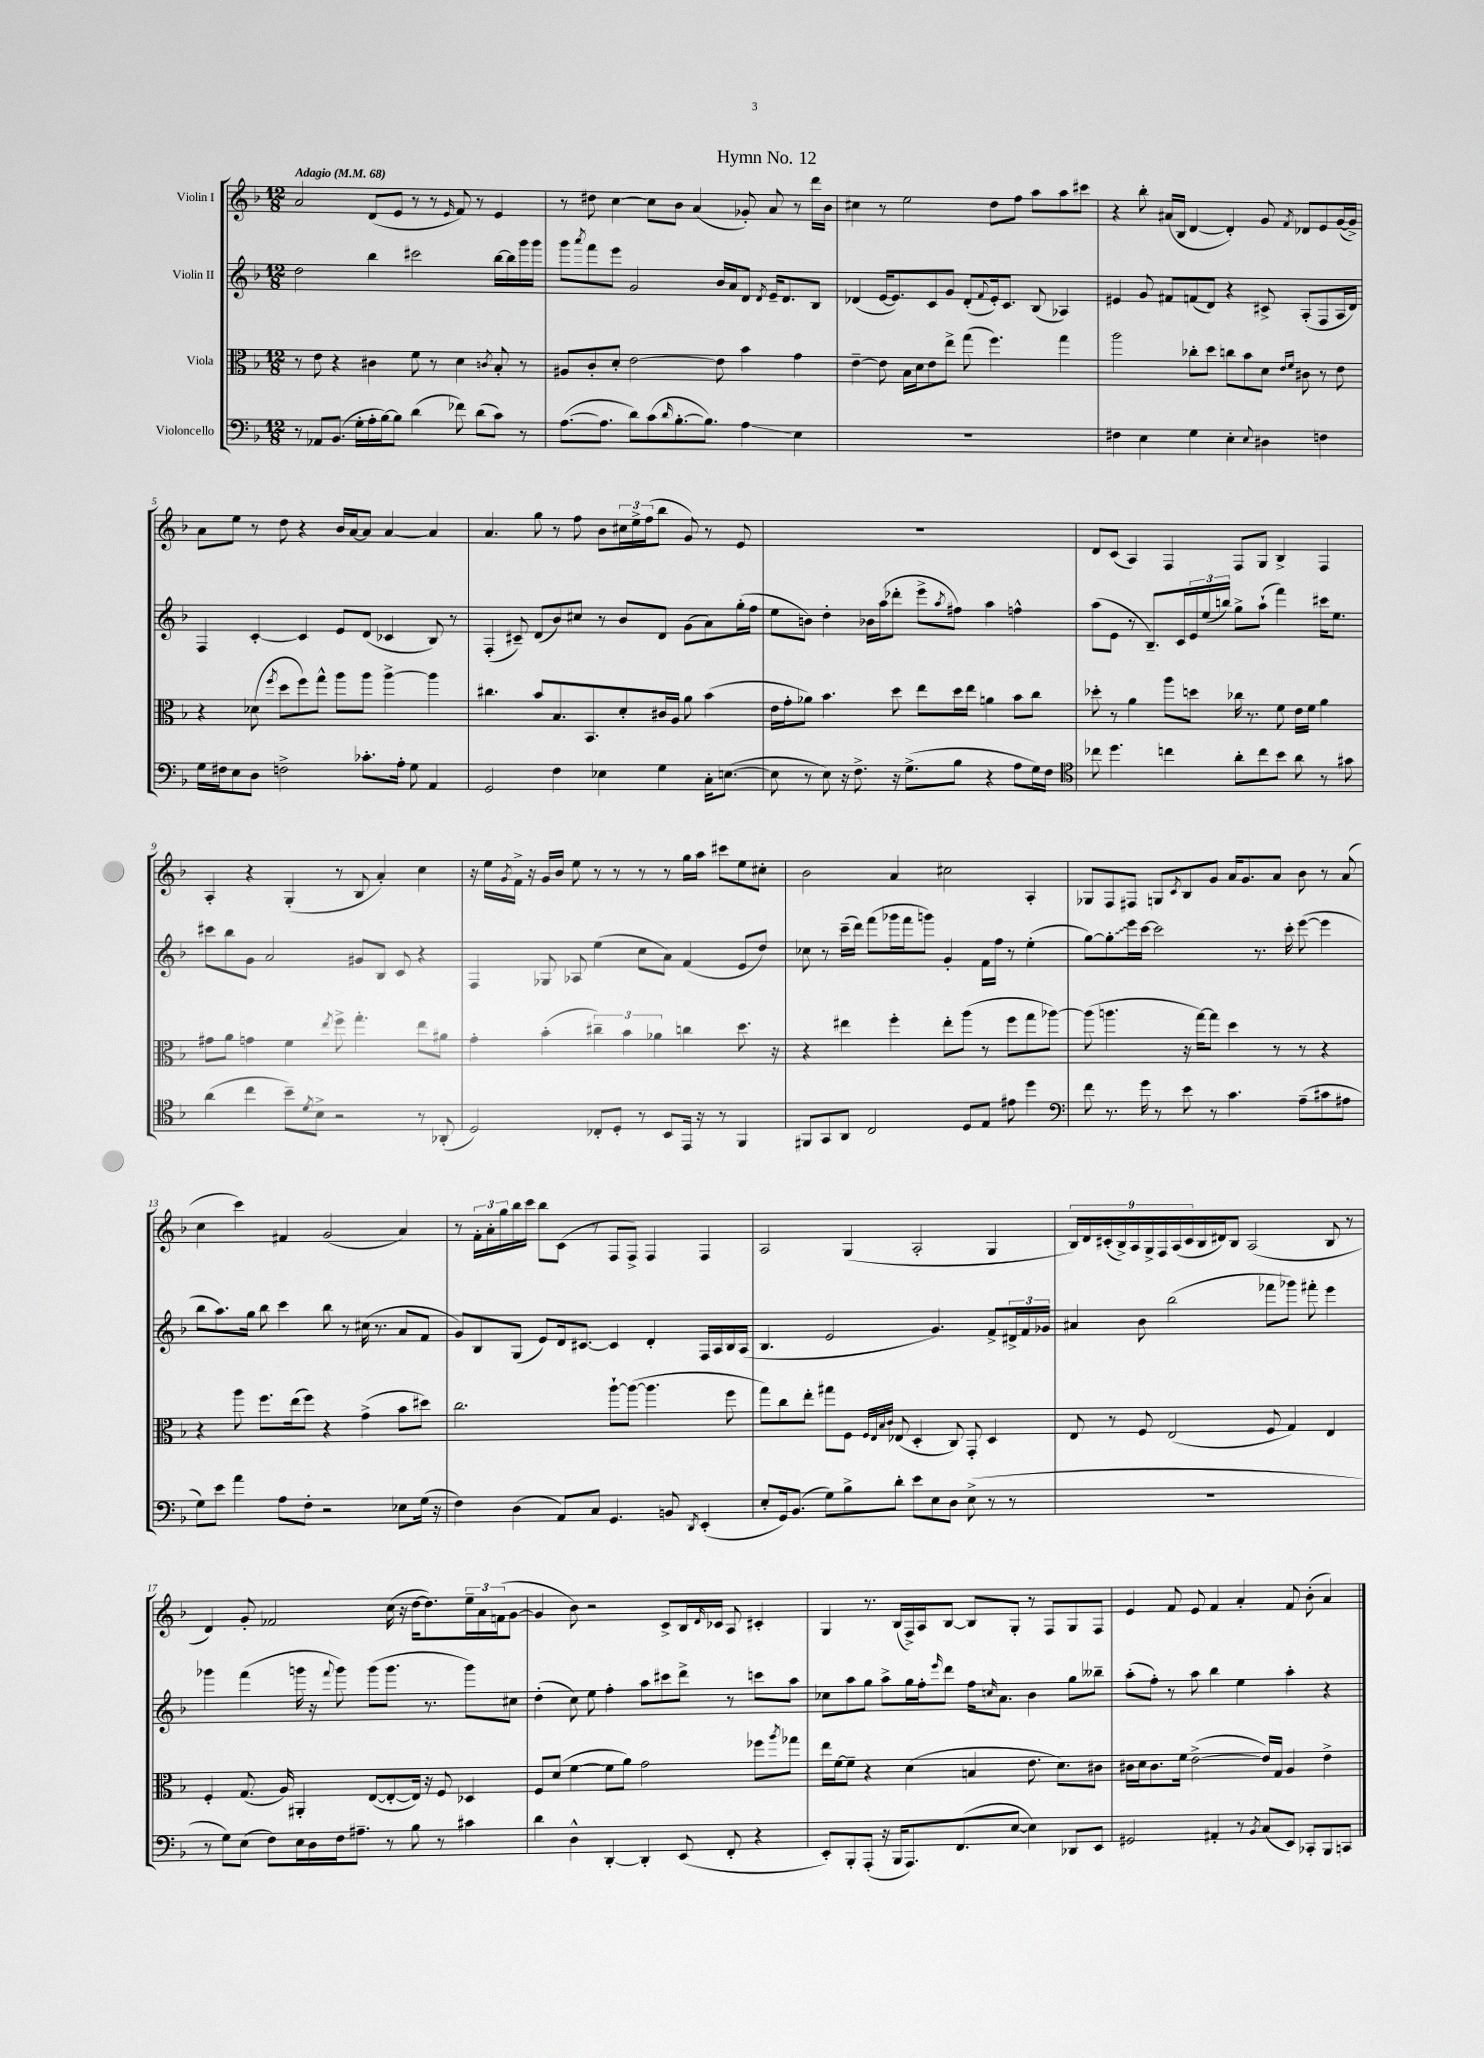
\header { title = "Hymn No. 12" }
<<
\new StaffGroup <<
\new Staff = "s0" \with { instrumentName = "Violin I" } {
    \clef treble \key f \major \numericTimeSignature \time 12/8 \tempo "Adagio" 4 = 68
    a'2 d'8( e'8 r8 r8 \grace { e'16 } f'8) r8 e'4 |
    r8 dis''8 c''4~ c''8 bes'8 a'4( ges'8-.) a'8 r8 d'''16 bes'16 |
    cis''4 r8 e''2 d''8 f''8 a''8 a''8 cis'''8 |
    r4 bes''8-. ais'16( bes16 d'4~ d'4-.) g'8 \acciaccatura { f'8 } des'8 e'8 g'16~( g'16->) |
    a'8 e''8 r8 d''8 r4 bes'16 a'16~ a'8 a'4~ a'4 |
    a'4. g''8 r8 f''8 bes'8 \tuplet 3/2 { cis''16 e''16-> f''16( } bes''8 g'8) r8 e'8 |
    R1. |
    d'8 c'8( a4) f4 f8 g8 bes4-> f4 |
    a4-. r4 g4-.( r8 bes8 a'4-.) c''4 |
    r16 e''16 \acciaccatura { g'8 } f'16-> r16 g'16 bes'16 e''8 r8 r8 r8 r8 g''16 a''16 cis'''8 e''8 cis''8-. |
    bes'2 a'4 cis''2 a4-. |
    ges8 f8 fis8 g8 \acciaccatura { c'8 } bes8 g'8 a'16 g'8. a'8 bes'8 r8 a'8( |
    c''4 c'''4) fis'4 g'2( a'4) |
    r8 \tuplet 3/2 { f'16-. a'16-. g''16 } bes''16 c'''16 bes''8 c'8( r8 f8 f8->) f4 f4 |
    a2 g4( a2-. g4 |
    \tuplet 9/8 { bes16) d'16 cis'16-.( bes16->) a16 g16-> f16 a16( cis'16 } bes16 dis'16) bes8 a2( bes8 r8 |
    d'4) g'8-. fes'2 c''16( r16 d''16~ d''8.) \tuplet 3/2 { e''16-- a'16 f'16( } g'8~ |
    g'4 bes'8) r2 c'8-> bes16 \grace { d'16 } ces'16 a8 cis'4-. |
    g4 r8. bes16( f16->) a16 bes8~ bes8 g8-. r8 f8 g8 f8 |
    e'4 f'8 e'8 f'4 a'4-. f'8 bes'8-.( a'4) \bar "|." |
}
\new Staff = "s1" \with { instrumentName = "Violin II" } {
    \clef treble \key f \major \numericTimeSignature \time 12/8
    d''2 bes''4 cis'''2 bes''16~ bes''16 g'''16 g'''16 |
    g'''8 \acciaccatura { a'''8 } f'''8 e'''8 g'2 bes'16 a'16 d'8 \acciaccatura { d'8 } e'16-- d'8. bes8 |
    des'4( e'16~ e'8.) c'8 g'8 des'8-.( \appoggiatura { f'8 } e'16-.) c'8. bes8( aes4) |
    eis'4 g'8 fis'8 f'8( d'8) r4 cis'8-> a8-.( f8 a16 d'16) |
    f4 c'4~-. c'4 e'8 d'8( ces'4 bes8) r8 |
    f4-.( cis'8--) d'8( bes'8) cis''8 r8 bes'8 d'8 g'8( a'8) g''16-.( f''16 |
    e''8 b'8) d''4-. bes'16 a''16( des'''8-. e'''8-> \acciaccatura { a''8 } fis''8) a''4 f''4-^ |
    a''8( e'8 r8 bes8.--) c'16 \tuplet 3/2 { e'16 e''16( b''16) } g''8-> a''8-!( f'''4) cis'''16 e''8. |
    cis'''8 bes''8 g'8 a'2 gis'8 bes8 c'8 r4 |
    f4 ges8 aes8 e''4( c''8 a'8) f'4( e'8 d''8) |
    ces''8 r8 c'''16--( d'''16) f'''8( ges'''16 f'''16 g'''8) g'4-. f'16 f''16 r8 e''4-.( |
    g''8~) \once \override Glissando.style = #'zigzag g''8-.\glissando e'''16 c'''16~ c'''2 r8. c'''16-. e'''8~( e'''4 |
    bes''8 a''8.) g''16 bes''8 c'''4 bes''8 r8 cis''16( r8. a'8 f'8 |
    g'8) bes8 g8( e'8) d'16 cis'8.~ cis'4 d'4-. f16 a16 bes16 a16( |
    bes4. e'2 g'4.) f'8-> \tuplet 3/2 { dis'16-> f'16 ges'16 } |
    ais'4 bes'8 bes''2( fes'''8 ges'''8) fis'''8-. e'''4 |
    ges'''4 f'''4( g'''16 r16 \appoggiatura { f'''8 } g'''8) g'''8( g'''8. r8. g'''8) cis''8 |
    d''4-.( c''8) e''8 f''4-. a''8 cis'''8 d'''8-> r8 c'''8 a''8 |
    ces''8 a''8 g''8 a''8-> g''16 f''16-. \grace { e'''16 } d'''8 f''16 \grace { c''16 } a'8. bes'4 g''8 beses''8-- |
    a''8-.( f''8-.) r8 a''8 bes''4 e''4 a''4-. r4 \bar "|." |
}
\new Staff = "s2" \with { instrumentName = "Viola" } {
    \clef alto \key f \major \numericTimeSignature \time 12/8
    r8 e'8 r4 cis'4 f'8 r8 d'4 \acciaccatura { c'8 } bes8-. r8 |
    ais8 c'8-. d'8-. e'2~ e'8 bes'4 g'4 |
    e'4~-- e'8 bes16 d'16 e'8 e''8-> g''8( f''4.) g''4 |
    a''2 ces''8-. d''8 c''8 bes'8 d'8 \grace { e'16 f'16 } cis'8 r8 e'8 |
    r4 des'8( \acciaccatura { f''8 } d''8 f''8) g''8-^ a''8 a''8 a''4~-> a''4 |
    cis''4. bes'8 bes8. bes,8. d'8-. cis'16 a16 a'8 bes'4( |
    e'16 g'16-. aes'8) bes'4. d''8 e''8 d''16 e''16 a'4 bes'8 c''8 |
    des''8-. r8 a'4 a''8 d''8 ces''16 r8. f'8 e'16 f'16 a'4 |
    gis'8 a'8 g'4 f'4 \acciaccatura { e''8 } f''8-> g''4.-. e''8 ais'8 |
    g'4-. bes'4-.( \tuplet 3/2 { cis''4--) bes'4 aes'4 } c''4 d''8. r16 |
    r4 eis''4 f''4-. eis''8-. a''8( r8 f''8 g''8 aes''8~) |
    aes''8( a''4. r16 g''16~) g''8 d''4 r8 r8 r4 |
    r4 a''8 f''8. e''16( f''8) r4 g'4->( bes'8 dis''8) |
    c''2. a''8~-! a''8~( a''4. f''8 |
    g''8) c''8 e''8-. gis''8 f8 \grace { f32 e32 bes32 c'32 } ees8( d4-. c8) g,8-. d4 |
    e8 r8 f8 e2( f8 g4) e4 |
    f4-. g8.( a16) ais,4-. e8~( e8~-. e16) r16 f8 des4 |
    f8 d'8( f'4~ f'8 a'8) g'2 fes''8 \acciaccatura { a''8 } ges''8 |
    e''16 f'16~ f'8-- r4 d'4( b4 e'8. d'8.) cis'8 |
    cis'16 d'16 cis'8. f'16 e'2~->( e'16) g16 a4 e'4-> \bar "|." |
}
\new Staff = "s3" \with { instrumentName = "Violoncello" } {
    \clef bass \key f \major \numericTimeSignature \time 12/8
    r8 aes,8 bes,8.( g16-. a16-. bes16~) bes8 d'4( fes'8) d'8( c'8) r8 |
    a8.~( a8. d'8) c'8( \grace { d'16 } bes8.~-. bes8.) a4\glissando e4 |
    R1. |
    fis4 e4 g4 e4-. \appoggiatura { e8 } dis4 f4 |
    g16 fis16 e8 d8 f2-> ces'8.-. a16-. g8 a,4 |
    g,2 f4 ees4 g4 c16-. e8.~( |
    e8 r8 e8) r16 f8.-> r16 g8.->( bes8 r4 a8 g16) f16 |
    \clef tenor ces''8 d''4. c''4 a'8-. c''8 bes'8 a'8 r8 gis'8 |
    a'4( c''4 bes'8--) \acciaccatura { d'8 } bes8-> r2 r8 aes,8-.( |
    d2) ces8-. d8-. r8 bes,8 e,16 r16 r8 f,4 |
    fis,8 g,8 a,8 c2 d8 e8 eis'8 d''4 |
    \clef bass f'8 r8. g'16 r8 e'8 r8 c'4. a8--( cis'8 ais8 |
    g8) e'8 a'4 a8 f8-. r2 ees8 g16( r16 |
    f4) d4( a,8) c8 g,4. b,8 \acciaccatura { d,8 } e,4-.( |
    e8-. g,16) bes,8.( g8) bes8-> d'8-. e'8 e8 d8 e8->( r8 r8 |
    R1. |
    r8 g8) e8( f8) e16 d16 f16 ais8.-- r8 bes8 r8 cis'4 |
    d'4 d4-^ d,4~-. d,4-. e,8( f,8-. r4 |
    e,8-.) bes,,8-. a,,8-.( r16 bes,,16 a,,8.) f,8.( e8~ e4) des,8 e,8 |
    gis,2 ais,4-. r8 \acciaccatura { bes,8 } c8( e,8) ces,8-. bes,,8 c,8 \bar "|." |
}
>>
>>
